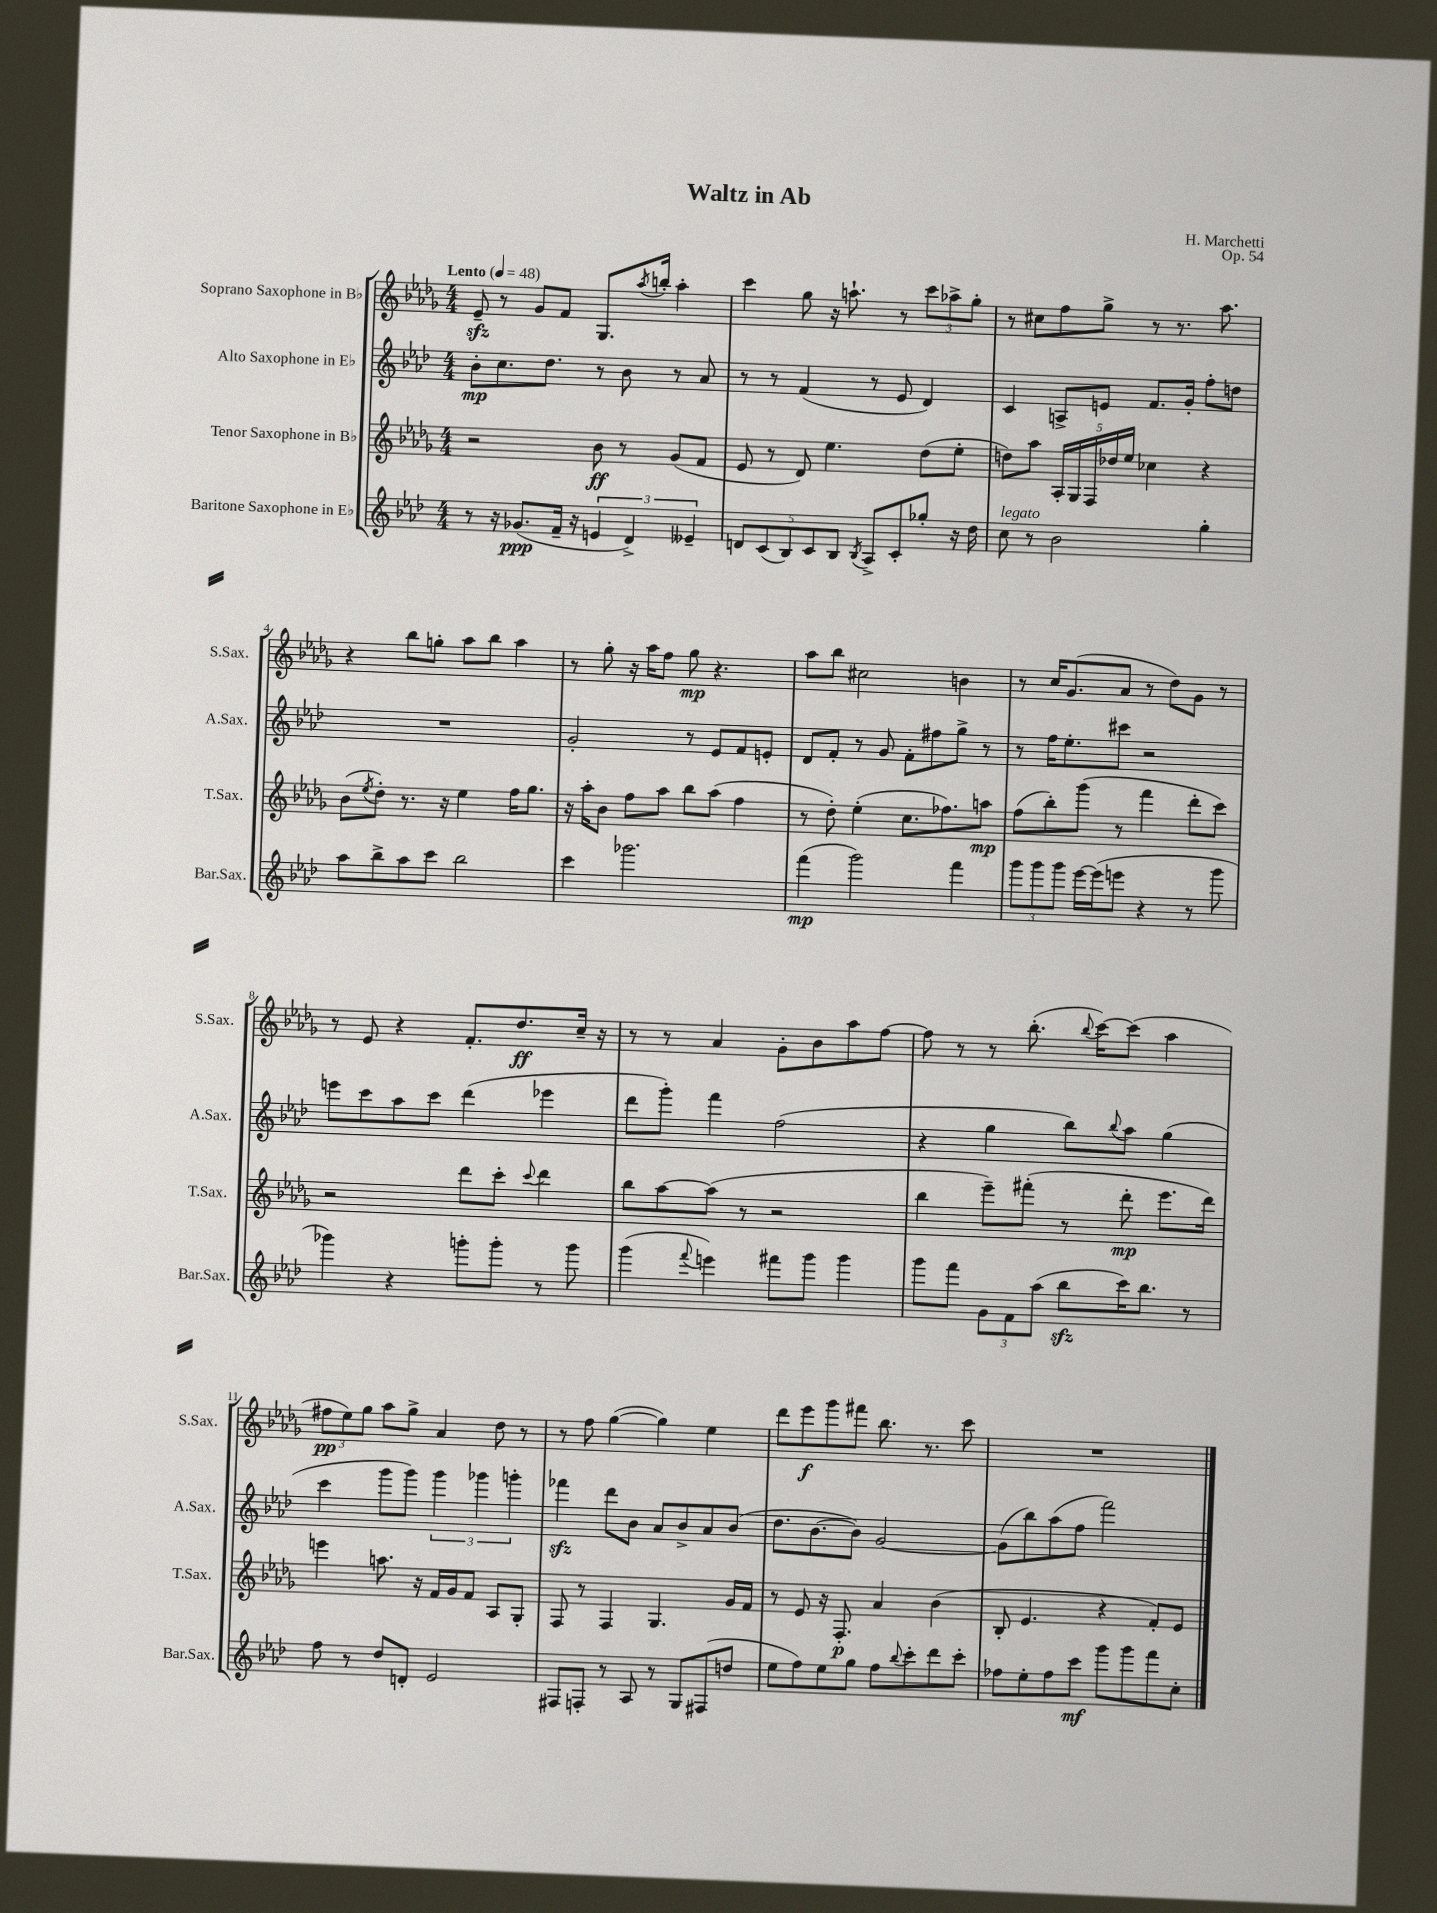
\header { title = "Waltz in Ab" composer = "H. Marchetti" opus = "Op. 54" }
<<
\new StaffGroup <<
\new Staff = "s0" \with { instrumentName = "Soprano Saxophone in Bb" shortInstrumentName = "S.Sax." } {
    \clef treble \key des \major \numericTimeSignature \time 4/4 \tempo "Lento" 4 = 48
    ees'8--\sfz r8 ges'8 f'8 ges8. \acciaccatura { aes''8 } b''16-. aes''4-. |
    c'''4 ges''8 r16 a''8.-! r8 \tuplet 3/2 { c'''8 aes''8-> ges''8-. } |
    r8 cis''8 f''8 ges''8-> r8 r8. aes''8. |
    r4 bes''8 g''8-. aes''8 bes''8 aes''4 |
    r8 ges''8-. r16 aes''16 f''8 ges''8\mp r4. |
    aes''8 bes''8 cis''2 b'4 |
    r8 c''16 ges'8.( aes'8 r8 des''8) ges'8 r8 |
    r8 ees'8 r4 f'8.-. des''8.\ff c''16-- r16 |
    r8 r8 aes'4 ges'8-. bes'8 aes''8 f''8~ |
    f''8 r8 r8 bes''8.-.( \appoggiatura { bes''8 } c'''16~) c'''8( aes''4 |
    \tuplet 3/2 { fis''8\pp ees''8) ges''8 } aes''8 ges''8-> aes'4 des''8 r8 |
    r8 f''8 ges''4~( ges''4) ees''4 |
    des'''8 ees'''8\f ges'''8 fis'''8 bes''8. r8. c'''8 |
    R1 \bar "|." |
}
\new Staff = "s1" \with { instrumentName = "Alto Saxophone in Eb" shortInstrumentName = "A.Sax." } {
    \clef treble \key aes \major \numericTimeSignature \time 4/4
    bes'8-.\mp c''8. des''8. r8 bes'8 r8 aes'8 |
    r8 r8 f'4( r8 ees'8 des'4) |
    c'4 a8-> e'8 f'8. g'16-. f''8-. d''8 |
    R1 |
    g'2-. r8 ees'8 f'8 e'8-. |
    des'8 f'8-. r8 g'8 f'8-. fis''8 g''8-> r8 |
    r8 f''16 ees''8.-. cis'''8 r2 |
    e'''8 c'''8 aes''8 c'''8 des'''4( ees'''4 |
    des'''8 g'''8-.) f'''4 f''2( |
    r4 g''4 bes''8) \appoggiatura { bes''8 } aes''8 g''4( |
    c'''4 g'''8 g'''8) \tuplet 3/2 { g'''4 ges'''4 g'''4-. } |
    fes'''4\sfz des'''8 bes'8 aes'8 bes'8-> aes'8 bes'8( |
    des''8. bes'8.~ bes'8) g'2~ |
    g'8( bes''8) aes''8( f''8 f'''2) \bar "|." |
}
\new Staff = "s2" \with { instrumentName = "Tenor Saxophone in Bb" shortInstrumentName = "T.Sax." } {
    \clef treble \key des \major \numericTimeSignature \time 4/4
    r2 bes'8\ff r8 ges'8( f'8 |
    ees'8 r8 des'8) ees''4. des''8( ees''8-. |
    d''8) aes''8 \tuplet 5/4 { aes16-. ges16 f16 des''16 ees''16 } ces''4 r4 |
    bes'8( \acciaccatura { ees''8 } des''8-.) r8. r16 ees''4 f''16 ges''8. |
    r16 aes''16-. bes'8 f''8 aes''8 bes''8 aes''8( f''4 |
    r8 des''8-.) ees''4-.( c''8. fes''8.) a''8\mp |
    f''8( bes''8-.) ges'''8( r8 f'''4 des'''8-. c'''8) |
    r2 des'''8 c'''8-. \appoggiatura { c'''8 } des'''4 |
    bes''8 aes''8~ aes''8( r8 r2 |
    bes''4 ees'''8--) fis'''8-.( r8 des'''8-.\mp ees'''8. des'''16) |
    e'''4 a''8. r16 f'16 ges'16 f'8 aes8 ges8-. |
    f8 r8 f4 ges4. ges'16 f'16 |
    r8 ees'8 r16 f8.-.\p aes'4 bes'4( |
    bes8-. ees'4. r4 f'8-.) ees'8 \bar "|." |
}
\new Staff = "s3" \with { instrumentName = "Baritone Saxophone in Eb" shortInstrumentName = "Bar.Sax." } {
    \clef treble \key aes \major \numericTimeSignature \time 4/4
    r8 r16 ges'8.\ppp( f'16-- r16 \tuplet 3/2 { e'4 des'4->) eeses'4-- } |
    \tuplet 5/4 { d'8 c'8( bes8) c'8 bes8 } \acciaccatura { bes8 } aes8-> c'8-. ges''8-. r16 des''16 |
    c''8^\markup { \italic "legato" } r8 bes'2 g''4-. |
    aes''8 bes''8-> aes''8 c'''8 bes''2 |
    c'''4 ges'''2. |
    f'''4\mp( g'''2) f'''4 |
    \tuplet 3/2 { g'''8 g'''8 g'''8 } ees'''16~ ees'''16( e'''8 r4 r8 g'''8 |
    ges'''4) r4 g'''8-. g'''8-. r8 g'''8 |
    g'''4( \appoggiatura { f'''8 } e'''4) fis'''8 g'''8 g'''4 |
    g'''8 f'''8 \tuplet 3/2 { g'8 f'8 aes''8( } bes''8\sfz c'''16) bes''8. r8 |
    f''8 r8 des''8 d'8-. ees'2 |
    fis8 f8-. r8 aes8 r8 g8 fis8( d''8 |
    ees''8 f''8) ees''8 g''8 f''8 \appoggiatura { bes''8 } c'''8-. des'''8 c'''8-. |
    fes''8 ees''8-. fes''8 c'''8\mf g'''8 g'''8 f'''8 c''8-. \bar "|." |
}
>>
>>
